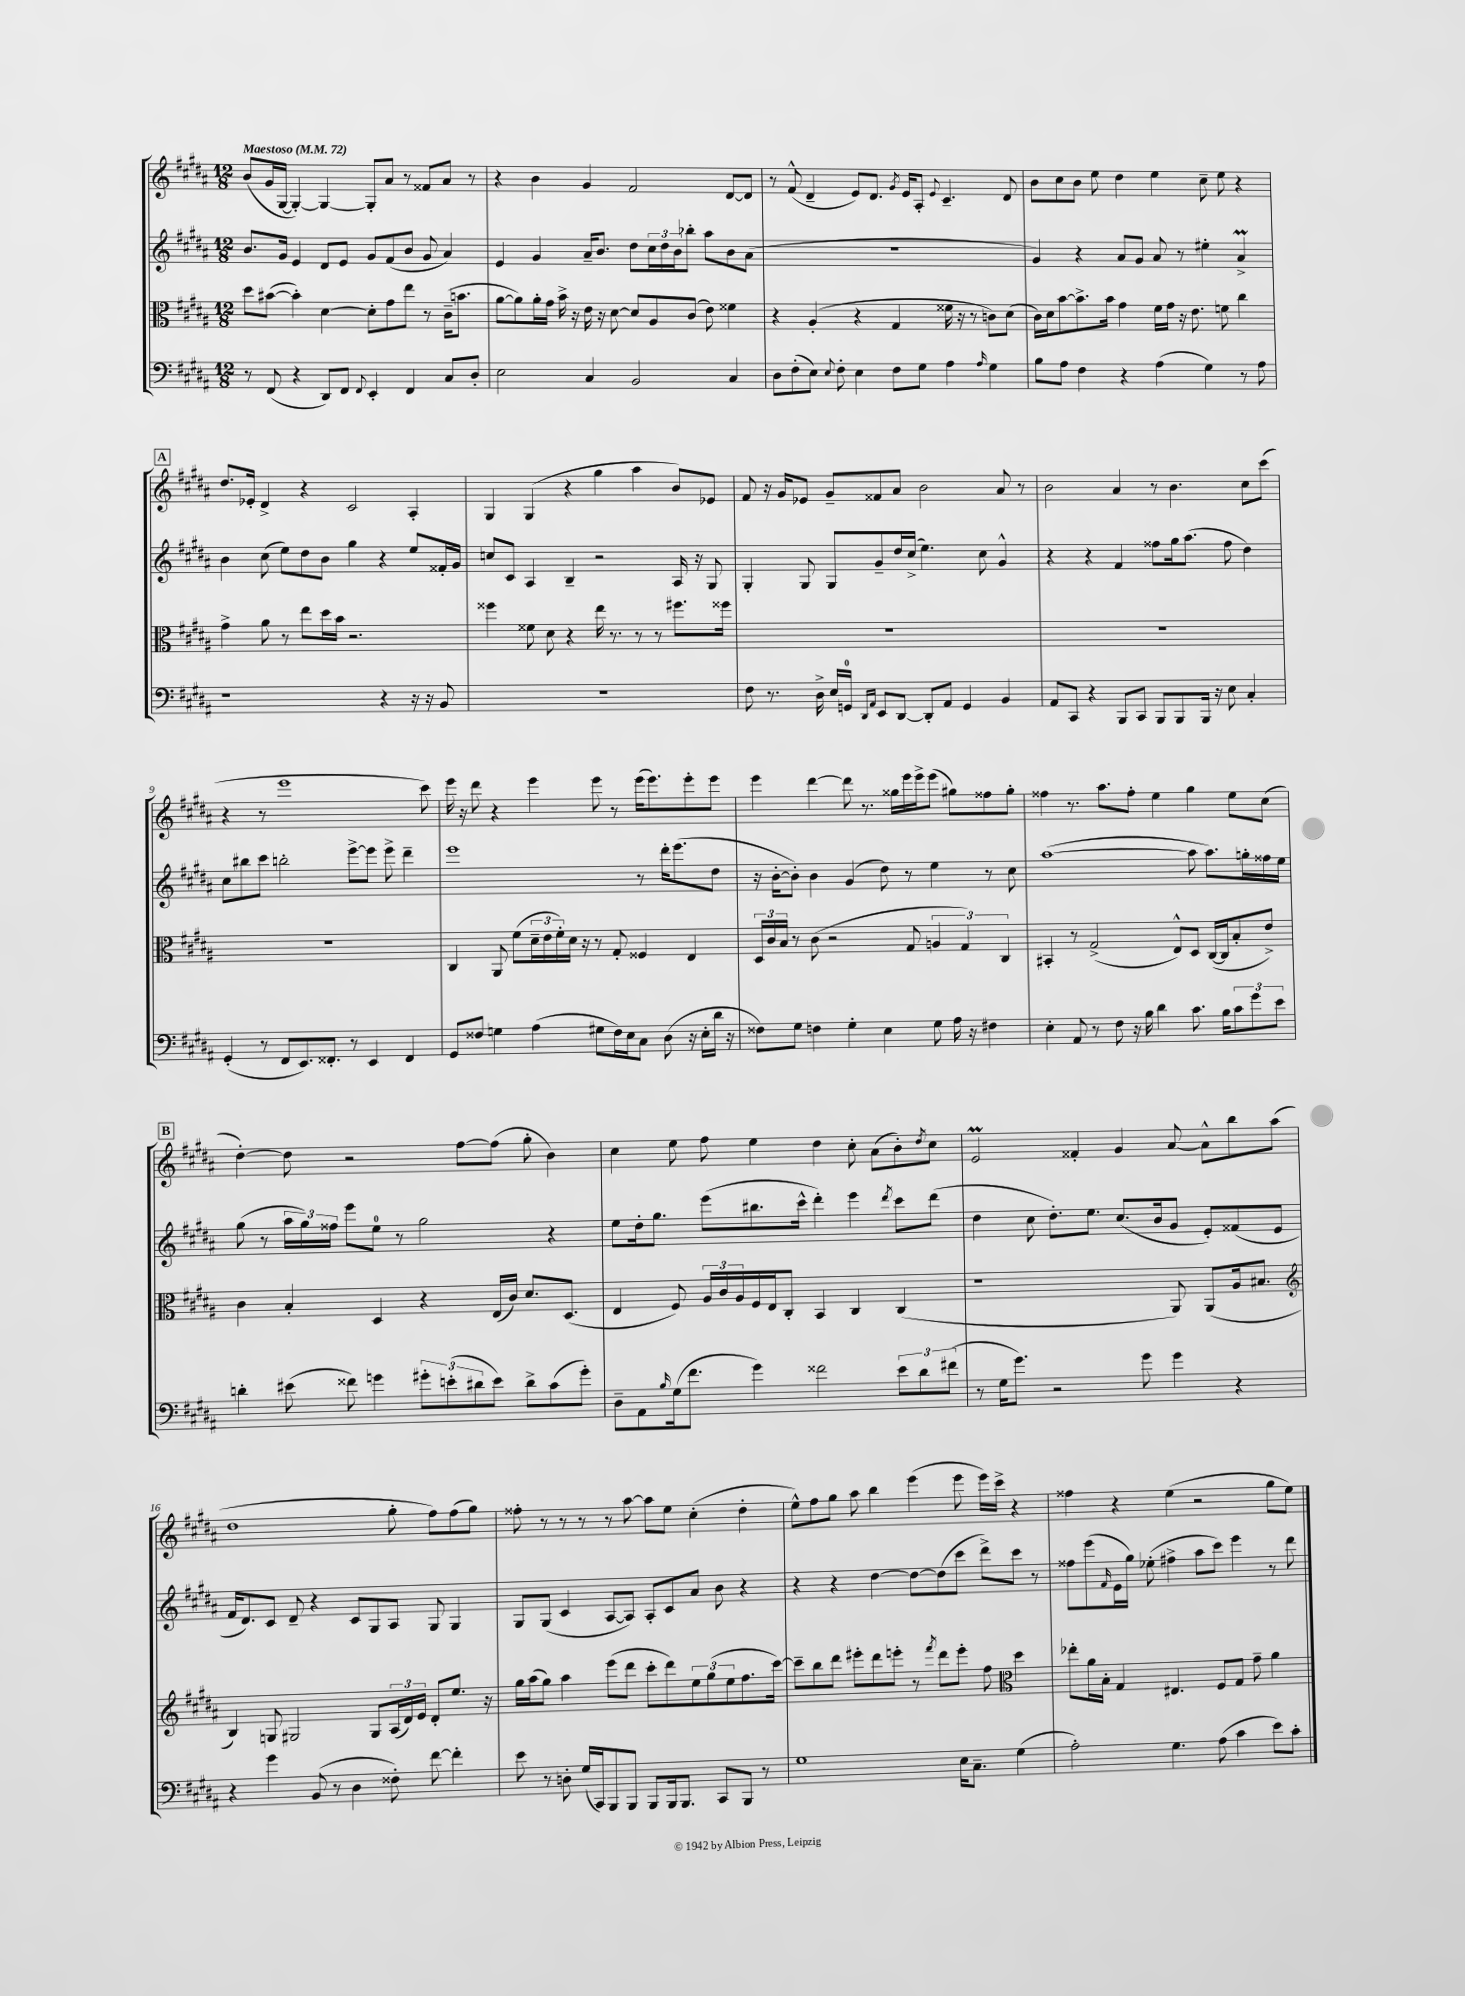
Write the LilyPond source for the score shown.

<<
\new StaffGroup <<
\new Staff = "s0" {
    \clef treble \key b \major \numericTimeSignature \time 12/8 \tempo "Maestoso" 4 = 72
    b'8( gis'16 gis16~ gis4~-.) gis4~ gis8-. ais'8 r8 fisis'8 ais'8 r8 |
    r4 b'4 gis'4 fis'2 dis'8~ dis'8 |
    r8 fis'8-^( dis'4-- e'8) dis'8. \acciaccatura { gis'8 } e'16 ais8-. \appoggiatura { e'8 } cis'4.-- dis'8 |
    b'8 cis''8 b'8 e''8 dis''4 e''4 cis''8-- e''8 r4 |
    \mark \markup { \box "A" } dis''8. ees'16-. dis'4-> r4 cis'2 ais4-. |
    gis4 gis4( r4 gis''4 ais''4 b'8) ees'8 |
    fis'8 r16 gis'16 ees'8 gis'8-- fisis'8 ais'8 b'2 ais'8 r8 |
    b'2 ais'4 r8 b'4. cis''8 cis'''8( |
    r4 r8 e'''1 cis'''8) |
    e'''16 r16 dis'''8 r4 e'''4 e'''8 r8 e'''16( e'''8.) e'''8-. e'''8 |
    e'''4 dis'''4~ dis'''8 r8. gisis''16 e'''16 e'''16-> e'''8( gis''8) fisis''8 gis''8-. |
    fisis''4 r8. ais''8. fisis''8-. e''4 gis''4 e''8 cis''8( |
    \mark \markup { \box "B" } dis''4~-.) dis''8 r2 fis''8~ fis''8( gis''8-. b'4) |
    cis''4 e''8 fis''8 e''4 dis''4 cis''8-. ais'8( b'8-.) \acciaccatura { dis''8 } cis''8 |
    e'2\prall fisis'4-. gis'4 ais'8~ ais'8-^ b''8 ais''8( |
    dis''1 gis''8-. fis''8) fis''8( gis''8) |
    fisis''8-. r8 r8 r8 r8 ais''8~ ais''8 e''8 cis''4-.( dis''4-. |
    e''8-^) fis''8 gis''8 ais''8 b''4 e'''4( e'''8 e'''16) cis'''16-> r4 |
    fisis''4 r4 e''4( r2 gis''8 e''8) \bar "|." |
}
\new Staff = "s1" {
    \clef treble \key b \major \numericTimeSignature \time 12/8
    b'8. gis'16 e'4 dis'8 e'8 gis'8 fis'8( b'8 gis'8 ais'4) |
    e'4 gis'4 ais'16-- b'8. dis''8 \tuplet 3/2 { cis''16 dis''16 b'16 } bes''8-. ais''8 b'8 ais'8( |
    R1. |
    gis'4) r4 ais'8 gis'8 ais'8 r8 eis''4-. ais'4->\prall |
    \mark \markup { \box "A" } b'4 cis''8( e''8) dis''8 b'8 gis''4 r4 e''8 fisis'16-. gis'16 |
    c''8 cis'8 ais4 b4-- r2 ais16 r16 gis8 |
    gis4-. gis8 gis8 gis'8-- dis''16 cis''16->( e''4.) cis''8 gis'4-^ |
    r4 r4 fis'4 fisis''8 gis''16 ais''8.( fisis''8 dis''4) |
    cis''8 bis''8 cis'''8 b''2-. e'''8~-> e'''8 e'''8-> dis'''4-- |
    e'''1 r8 dis'''16-. e'''8.( dis''8 |
    r16 b'16~-. b'8-.) b'4 gis'4( dis''8) r8 e''4 r8 cis''8 |
    ais''1~( ais''8 ais''8.) g''16-. fisis''16 e''16 |
    \mark \markup { \box "B" } gis''8( r8 \tuplet 3/2 { ais''16 gis''16) fisis''16 } e'''8 e''8-0 r8 gis''2 r4 |
    e''8 dis''16-. gis''8. e'''8( bis''8. cis'''16-^ dis'''4-.) e'''4 \acciaccatura { dis'''8 } cis'''8 dis'''8( |
    dis''4 cis''8 dis''8.-.) e''8. cis''8.( b'16 gis'8 e'8-.) fisis'8( e'8 |
    fis'16 dis'8.) cis'8 dis'8-- r4 cis'8 gis8 ais8 gis8 gis4 |
    gis8 gis8( cis'4 ais8~ ais8) ais8-. cis'8 ais'8 b'8 r4 |
    r4 r4 dis''4~ dis''8~ dis''8( cis'''8 dis'''8->) cis'''8 r8 |
    fisis''8 e'''8( \grace { fis'16 } e'16 gis''16) ees''8-.( fis''4-> ais''8 cis'''8) e'''4 r8 dis'''8 \bar "|." |
}
\new Staff = "s2" {
    \clef alto \key b \major \numericTimeSignature \time 12/8
    dis''8 bis'8~( bis'4-.) dis'4~ dis'8-. gis'8 e''8 r8 cis'16--( b'8. |
    ais'8~ ais'8) ais'16-. gis'16 b'16-> r16 e'16 r16 dis'8~ dis'8 ais8 cis'8( e'8) fisis'4 |
    r4 ais4-.( r4 gis4 fisis'16 r16 r8 c'8) dis'8( |
    cis'16) dis'16 b'8~ b'8.-> b'16 gis'4 fis'16 gis'16 r16 e'8. f'8 cis''4 |
    \mark \markup { \box "A" } gis'4-> ais'8 r8 e''8 dis''16 b'16 r2. |
    fisis''4 fisis'8 dis'8 r4 e''16 r8. r8 r8 fis''8. fisis''16 |
    R1. |
    R1. |
    R1. |
    cis4 ais,8 fis'8( \tuplet 3/2 { dis'16-- e'16 fis'16-.) } dis'16 r16 r8 gis8-. fisis4 e4 |
    \tuplet 3/2 { dis16 cis'16 b16 } r8 cis'8( r2 gis8 \tuplet 3/2 { a4 gis4) cis4 } |
    bis,4-. r8 gis2->( e8-^) dis8 cis16~( cis16 b8-. e'8->) |
    \mark \markup { \box "B" } cis'4 b4-. dis4 r4 e16( cis'16) dis'8. dis8.( |
    e4 fis8) \tuplet 3/2 { ais16 cis'16 ais16 } fis16 e16 cis8-. b,4 cis4 cis4( |
    r1 ais,8) ais,8( ais16 bis8. |
    \clef treble b4) g8 gis2 gis8 \tuplet 3/2 { ais16( dis'16) e'16 } dis'8-. e''8. r16 |
    gis''16 ais''16( gis''8) ais''4 e'''8( dis'''8 cis'''8-. dis'''8) \tuplet 3/2 { e''8 gis''8( e''8 } fis''8. cis'''16~) |
    cis'''8-- b''8 dis'''8 eis'''8-. dis'''8 e'''8-. r8 \acciaccatura { fis'''8 } dis'''8 e'''8-. fis''8 \clef alto dis''4 |
    ees''8-. ais'16 b16-. gis4 eis4. fis8 gis8 gis'8-- ais'4 \bar "|." |
}
\new Staff = "s3" {
    \clef bass \key b \major \numericTimeSignature \time 12/8
    r8 fis,8( r4 dis,8) fis,8 \appoggiatura { fis,8 } e,4-. fis,4 cis8 dis8-. |
    e2 cis4 b,2 cis4 |
    dis8 fis8-.( e8) \appoggiatura { e8 } fis8-. e4 fis8 gis8 ais4 \grace { ais16 } gis4 |
    b8 ais8 fis4 r4 ais4( gis4) r8 ais8 |
    \mark \markup { \box "A" } r1 r4 r16 r16 b,8 |
    R1. |
    fis8 r8. dis16-> e16 g,16-0 \grace { dis,16 ais,16 } e,8 dis,8~ dis,8-. ais,8 g,4 b,4 |
    ais,8 cis,8 r4 b,,8 cis,8 b,,8 b,,8 b,,16 r16 e8 cis4-. |
    gis,4-.( r8 fis,8 e,8.) fisis,8.-. r8 e,4 fisis,4 |
    gis,8 fisis8 g4 ais4( gis8 fisis16) e16 cis8 dis8( r16 e16-. dis'16 r16 |
    fisis8) gis8 f4 gis4-. e4 gis8 ais16 r16 fis4 |
    e4-. ais,8 r8 fis8 r16 b16 dis'4 cis'8. b16 \tuplet 3/2 { cis'8 gis'8 e'8 } |
    \mark \markup { \box "B" } d'4-. eis'8( fisis'8) g'4 \tuplet 3/2 { gis'8-. e'8-.( dis'8 } e'8) dis'8-> cis'8( gis'8-.) |
    dis8-- ais,8 \grace { b16 } gis16( fis'8. gis'4) fisis'2 \tuplet 3/2 { e'8 dis'8 fis'8( } |
    r8 gis16 gis'8.) r2 gis'8 gis'4 r4 |
    r4 gis'4 b,8( r8 dis4 fisis8-.) fis'8~ fis'4-. |
    e'8 r8 d8-. gis16( cis,16) b,,8 b,,8 b,,8 b,,16 b,,8. cis,8 b,,8 r8 |
    gis1 e16 cis8.-- gis4( |
    ais2-.) gis4. ais8( cis'4 e'8) cis'8-. \bar "|." |
}
>>
>>
